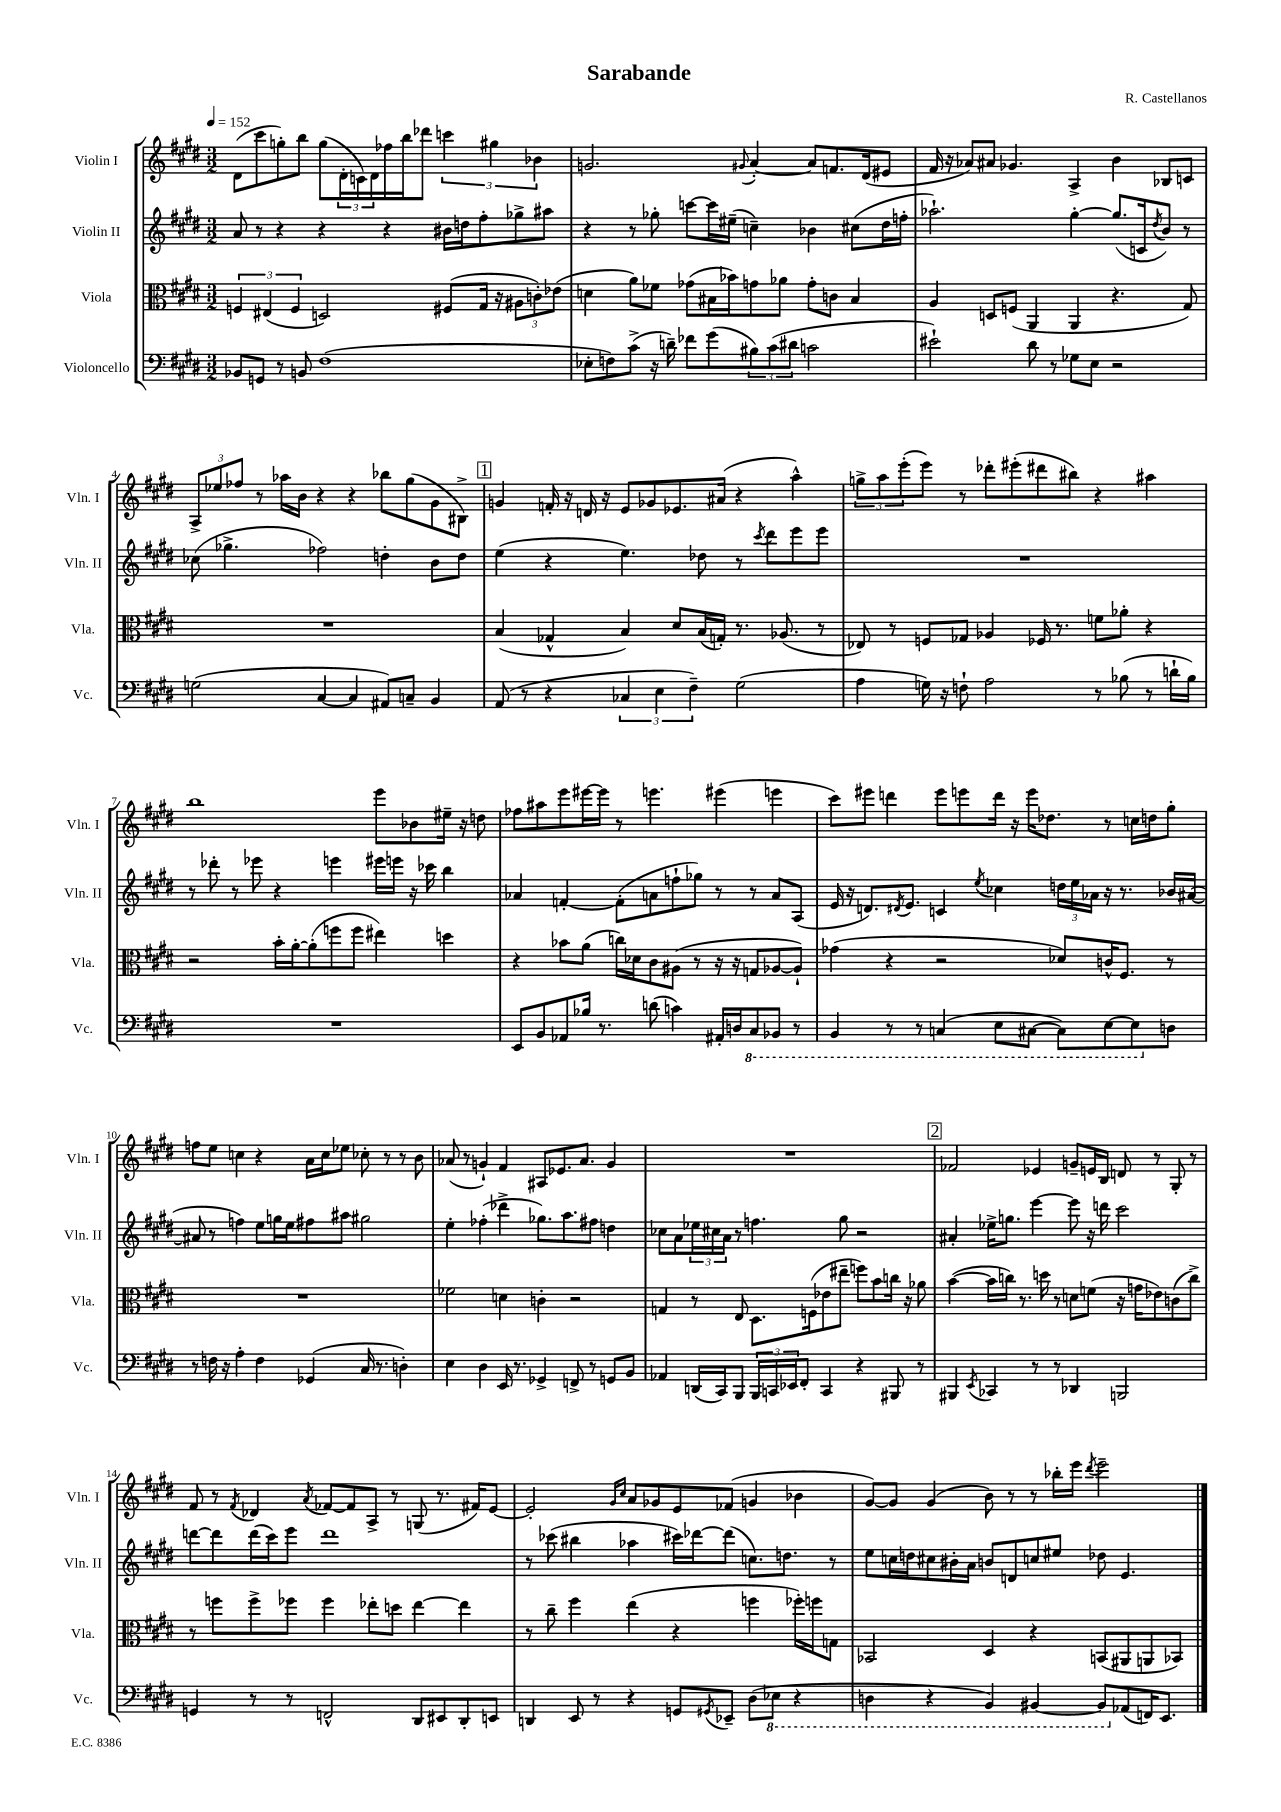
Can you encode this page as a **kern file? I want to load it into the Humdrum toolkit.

**kern	**kern	**kern	**kern
*part4	*part3	*part2	*part1
*staff4	*staff3	*staff2	*staff1
*I"Violoncello	*I"Viola	*I"Violin II	*I"Violin I
*I'Vc.	*I'Vla.	*I'Vln. II	*I'Vln. I
*clefF4	*clefC3	*clefG2	*clefG2
*k[f#c#g#d#]	*k[f#c#g#d#]	*k[f#c#g#d#]	*k[f#c#g#d#]
*M3/2	*M3/2	*M3/2	*M3/2
*MM152	*MM152	*MM152	*MM152
=1	=1	=1	=1
8BB-X/L	6Fn/	8a/	(8d#\L
8GGn/J	.	8r	8ccc#\
.	(6E#X/	.	.
8r	.	4r	8ggn'\)
.	6F/	.	.
8BBn/	.	.	8bb\J
(1F#	2Dn/)	4r	(8gg\L
.	.	.	24d#'\L
.	.	.	24cn\)
.	.	.	24d#\
.	.	4r	16ff-X\
.	.	.	16bb\J
.	.	.	8ddd-X\J
.	(8F#X/L	16b#X\LL	6cccn\
.	.	16ddn\J	.
.	16G#/Jk	8ff#'\	.
.	.	.	6gg#X\
.	16r	.	.
.	12A#X\L	8gg-X^\	.
.	12cn'\)	.	6b-X\
.	.	8aa#X\J	.
.	(12e-X\J	.	.
=2	=2	=2	=2
8E-X'\L	4dn\	4r	2.gn/
8Fn\)	.	.	.
(8c#^\J	8a\L)	8r	.
16r	8f-X\J	8gg-X'\	.
16dn~\)	.	.	.
8f-X\L	(8g-X\L	[8cccn\L	.
(8g#\	16B#X\L	16ccc\L]	.
.	16b-X\J)	(16ee#X~\JJ	.
.	.	.	8qqg#X/
12B#X\)	8gn\	4ccn~\)	[4a'/
(12c#\	.	.	.
.	8a-X\J	.	.
12d#X\J	.	.	.
2cn\	8g'\L	4b-X\	8a/L]
.	8cn\J	.	8.fn/
.	4B#/	(8cc#X\L	.
.	.	.	(16d#/k
.	.	16dd#\L	8e#X/J
.	.	16ffn'\JJ	.
=3	=3	=3	=3
2e#X`\)	4A/	2.aa-X`\)	16f#/
.	.	.	16r
.	.	.	8a-X/L)
.	8Dn/L	.	8a#X/J
.	(8Fn/J	.	4.g-X/
8d#\	4AA/	.	.
8r	.	.	.
8G-X\L	4AA/	[4gg#'\	4A^/
8E\J	.	.	.
2r	4.r	(8.gg#/L]	4b\
.	.	16cn/k	.
.	.	8qdd#/	.
.	.	8b/J)	8B-X/L
.	8G#/)	8r	8cn/J
!!LO:LB:g=z
=4	=4	=4	=4
(2Gn\	1.r	(8cc-X\	12A^/L
.	.	.	12ee-X/
.	.	4.gg-X^\	.
.	.	.	12ff-X/J
.	.	.	8r
.	.	.	16aa-X\LL
.	.	.	16b\JJ
[4C#/	.	2ff-X\)	4r
4C#/]	.	.	4r
8AA#X/L)	.	4ddn'\	8bb-X\L
8Cn~/J	.	.	(8gg#\
4BB/	.	8b\L	8g#\
.	.	8dd\J	8B#X^\J)
!!LO:REH:place=s1:t=1
=5	=5	=5	=5
(8AA/	(4B/	(4ee\	4gn/
8r	.	.	.
4r	4G-X^^/	4r	16fn'/
.	.	.	16r
.	.	.	16dn/
.	.	.	16r
6C-X/	4B/)	4.ee\)	8e/L
.	.	.	8g-X/
6E\	.	.	.
.	8d#/L	.	8.e-X/
6F#~\)	.	.	.
.	(16B/L	8dd-X\	.
.	16Gn'/JJ)	.	(16a#X/Jk
(2G#\	8.r	8r	4r
.	.	8qccc#/	.
.	.	8ddd#\L	.
.	(8.A-X/	.	.
.	.	8eee\	4aa^^\)
.	8r	8eee\J	.
=6	=6	=6	=6
4A\	8E-X/)	1.r	12ggn^\L
.	.	.	12aa\
.	8r	.	.
.	.	.	(12eee'\
16Gn\)	8Fn/L	.	8eee\J)
16r	.	.	.
8Fn`\	8G-X/J	.	8r
2A\	4A-X/	.	8ddd-X'\L
.	.	.	(8eee#X'\
.	16F-X/	.	8ddd#X\
.	8.r	.	.
.	.	.	8bb#X\J)
8r	8fn\L	.	4r
(8B-X\	8a-X'\J	.	.
8r	4r	.	4aa#X\
16dn`\LL	.	.	.
16B-\JJ)	.	.	.
!!LO:LB:g=z
=7	=7	=7	=7
1.r	2r	8r	1bb
.	.	8ddd-X'\	.
.	.	8r	.
.	.	8eee-X\	.
.	16b'\LL	4r	.
.	[16a'\J	.	.
.	(8a'\]	.	.
.	8ffn\	4eeen\	.
.	8ff\J	.	.
.	4ee#X\)	16eee#X\LL	8eee\L
.	.	16eeen\JJ	.
.	.	16r	8b-X\
.	.	16ccc-X\	.
.	4ddn\	4bb\	16ee#X~\Jk
.	.	.	16r
.	.	.	8ddn\
=8	=8	=8	=8
8EE/L	4r	4a-X/	8ff-X\L
8BB/	.	.	8aa#X\
8AA-X/	8b-X\L	[4fn'/	8eee\
16B-X/Jk	(8a\J	.	[16eee#X\L
8.r	.	.	16eee#\JJ]
.	16ccn\LL)	(8f'\L]	8r
.	16d-X\J	.	.
(8dn\	8c#\	8an\	4.eeen\
4cn\)	(8A#X\J	8ffn`\	.
.	8r	8gg-X\J)	.
16AA#X'/LL	16r	8r	(4eee#X\
16Dn/J	16r	.	.
*8ba	*	*	*
8CC#/	8Gn/L	8r	.
8BBB-X/J	[8A-X/	8a/L	4eeen\
8r	8A-`/J])	(8A/J	.
=9	=9	=9	=9
4BBB/	(4g-X\	16e/	8ccc#\L)
.	.	16r	.
.	.	8.dn/L)	8eee#X\J
8r	4r	.	4dddn\
.	.	8qd#X/	.
.	.	8.e/J	.
8r	.	.	.
(4CCn/	2r	4cn/	8eee#\L
.	.	.	8eeen\
.	.	8qee/	.
8EE\L	.	4cc-X\	16ddd\Jk
.	.	.	16r
[8CC#X\J	.	.	16eee\KL
.	.	.	8.dd-X\J
8CC#\L])	8d-X/L)	24ddn\LL	.
.	.	24ee\	.
.	.	24a-X\JJ	.
[8EE\	16cn^^/K	16r	8r
.	8.F#/J	8.r	.
8EE\]	.	.	16ccn\LL
.	.	.	16ddn\J
*X8ba	*	*	*
8Dn\J	8r	16b-X/LL	8gg#'\J
.	.	([16a#X/JJ	.
!!LO:LB:g=z
=10	=10	=10	=10
8r	1.r	8a#X/]	8ffn\L
16Fn\	.	8r	8ee\J
16r	.	.	.
4A'\	.	4ffn\)	4ccn\
4F\	.	8ee\L	4r
.	.	16ggn\L	.
.	.	16ee\J	.
(4GG-X/	.	8ff#X\	16a\LL
.	.	.	16cc\J
.	.	8aa#X\J	8ee-X\J
16C#/	.	2gg#X\	8cc-X'\
8.r	.	.	.
.	.	.	8r
4Dn'\)	.	.	8r
.	.	.	8b\
=11	=11	=11	=11
4E\	2f-X\	4ee'\	(8a-X/
.	.	.	8r
4D#\	.	(4ff-X'\	4gn`/)
16EE/	4dn\	4ddd-X^\	4f#/
8.r	.	.	.
4GG-X^/	4cn'\	8.gg-X\L)	8A#X/L
.	.	.	8.e-X/
.	.	8.aa\	.
8FFn^/	2r	.	.
.	.	.	8.a-/J
8r	.	8ff#X\J	.
8GGn/L	.	4ddn\	4g/
8BB/J	.	.	.
=12	=12	=12	=12
4AA-X/	4Gn/	8cc-X\L	1.r
.	.	8a\	.
(16DDn/LL	8r	24ee-X\L	.
.	.	24cc#X\	.
16CC#/J)	.	.	.
.	.	24a\JJ	.
8BBB/J	8E/	8r	.
24BBB/LL	8.D#\L	4.ffn\	.
24CCn/	.	.	.
24EE-X/J	.	.	.
8FF#'/J	.	.	.
.	(16Fn\k	.	.
4CC/	8e-X\	.	.
.	8ee#X~\J	8gg#\	.
4r	8ffn\L)	2r	.
.	8b\	.	.
8BBB#X/	16ccn\Jk	.	.
.	16r	.	.
8r	8a-X\	.	.
!!LO:REH:place=s1:t=2
=13	=13	=13	=13
4BBB#X/	([4b\	4a#X'/	2f-X/
8qEE/	.	.	.
4CC-X/	16b\LL]	16ee-X^\KL	.
.	16ccn\JJ)	8.ggn\J	.
.	8.r	.	.
8r	.	[4eee\	4e-X/
.	16ddn\	.	.
8r	8r	.	.
4DD-X/	8dn\L	8eee\]	8gn~/L
.	(8fn\J	16r	16en/L
.	.	16dddn\	16B/JJ
2BBBn/	16r	2ccc#\	8dn/
.	16gn\KL	.	.
.	8e-X\)	.	8r
.	(8cn\	.	8G#'/
.	8cc^\J)	.	8r
!!LO:LB:g=z
=14	=14	=14	=14
4GGn/	8r	[8dddn\L	8f#/
.	8ffn\L	8ddd\]	8r
.	.	.	8qf#/
8r	8ff^\	(16ddd\L	4d-X/
.	.	16ccc#\J)	.
8r	8ff-X\J	8eee\J	.
.	.	.	8qa/
2FFn^^/	4ff-\	1ddd	[8f-X/L
.	.	.	8f-/]
.	8ee-X'\L	.	8A^/J
.	8ddn\J	.	8r
8DD#/L	[4ee-\	.	(8Gn/
8EE#X/	.	.	8.r
8DD#'/	4ee-\]	.	.
.	.	.	16f#X/KL)
8EEn/J	.	.	[8e/J
=15	=15	=15	=15
4DDn/	8r	8r	2e'/]
.	8cc#~\	(8ccc-X\	.
8EE/	4ff#\	4bb#X\	.
8r	.	.	.
.	.	.	16qqg#/LL
.	.	.	16qqcc#/JJ
4r	(4ee\	4aa-X\	8a/L
.	.	.	8g-X/
8GGn/L	4r	16ccc#X\LL)	8e/
.	.	[16ddd-X\J	.
8qGG#X/	.	.	.
8EE-X~/J	.	(8ddd-\J]	(8f-X/J
(8D#\L	4ffn\	8.ccn\L)	4gn/
*8ba	*	*	*
8EE-X\J	.	.	.
.	.	8.ddn\J	.
4r	16ff-X'\LL)	.	4b-X\
.	16ffn\J	.	.
.	8Gn\J	8r	.
=16	=16	=16	=16
4DDn\	2BB-X/	8ee\L	[8g#/L)
.	.	16ccn\L	8g#/J]
.	.	16ddn\J	.
4r	.	8cc#X\	(4g#/
.	.	16b#X'\L	.
.	.	16a\JJ	.
4BBB/)	4D#/	8bn/L	8b\)
.	.	8dn/	8r
[4BBB#X/	4r	8ccn/	8r
.	.	8ee#X/J	16bb-X'\LL
.	.	.	16eee\JJ
.	.	.	8qddd#/
8BBB#/L]	(8BBn/L	8dd-X\	2eee~\
*X8ba	*	*	*
(8AA-X/	8AA#X/	4.e/	.
16FFn/K)	8AAn/	.	.
8.EE/J	.	.	.
.	8BB-X/J)	.	.
==	==	==	==
*-	*-	*-	*-
